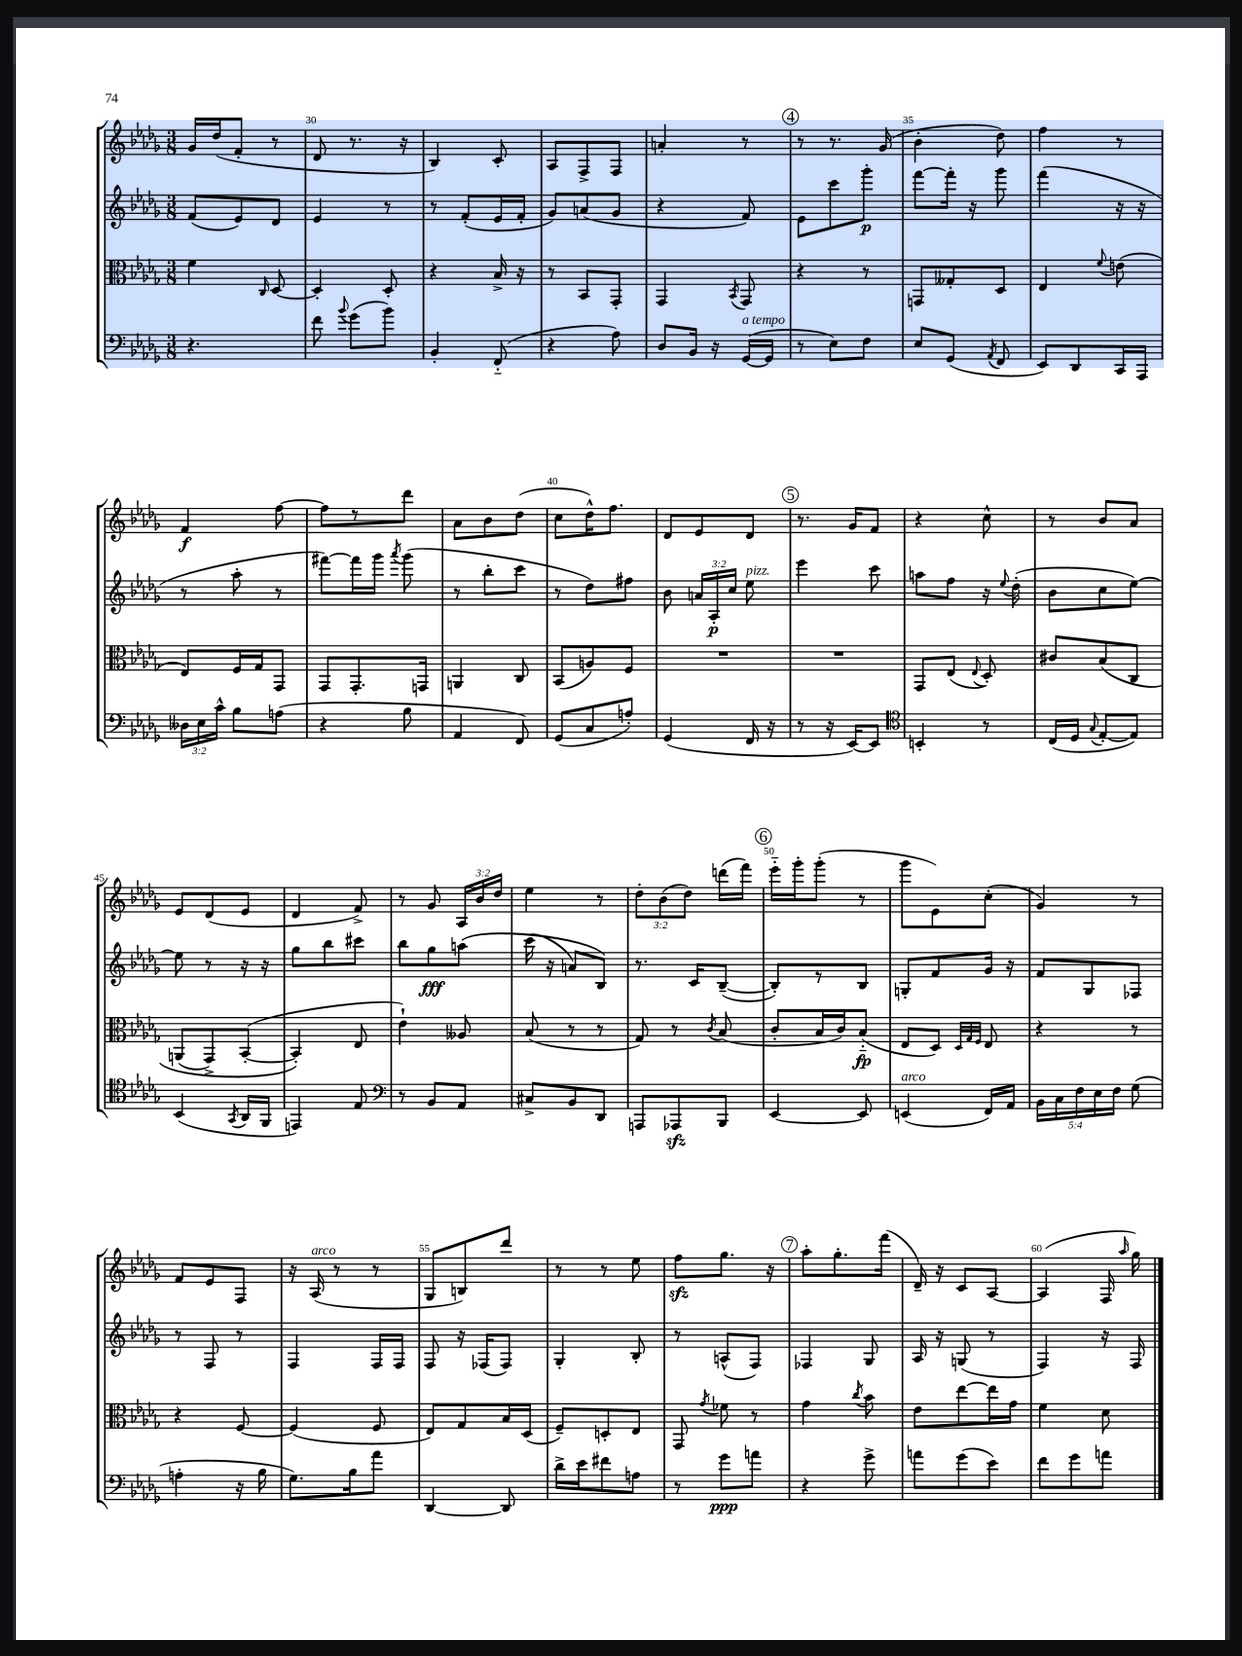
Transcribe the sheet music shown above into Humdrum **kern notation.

**kern	**kern	**kern	**kern
*staff4	*staff3	*staff2	*staff1
*clefF4	*clefC3	*clefG2	*clefG2
*k[b-e-a-d-g-]	*k[b-e-a-d-g-]	*k[b-e-a-d-g-]	*k[b-e-a-d-g-]
*M3/8	*M3/8	*M3/8	*M3/8
4.r	4f\	(8f/L	16g-/LL
.	.	.	(16dd-/J
.	.	8e-/)	8f'/J
.	16qqC/	.	.
.	[8D-/	8d-/J	8r
=	=	=	=
8f\	4D-'/]	4e-/	8d-/
8qqb-/	.	.	.
(8g-\L	.	.	8.r
8b-\J)	8D-'/	8r	.
.	.	.	16r
=	=	=	=
4BB-'/	4r	8r	4B-/)
.	.	(8f'/L	.
(8FF'~/	16B-^/	16e-/L	8c'/
.	16r	16f'/JJ	.
=	=	=	=
4r	8r	8g-/L)	8A-/L
.	8BB-/L	(8a/	8F^/
8A-\)	8GG-'/J	8g-/J	8F/J
=	=	=	=
8D-/L	4GG-/	4r	4a'/
16BB-/Jk	.	.	.
16r	.	.	.
.	8qBB-/	.	.
([16GG-/LL	8GG-/	8f/)	8r
16GG-/]JJ	.	.	.
=	=	=	=
8r	4r	8e-\L	8r
8E-\L)	.	8ccc\	8.r
8F\J	8r	8ggg-'\J	.
.	.	.	(16g-/
=	=	=	=
8E-/L	8GG/L	[8fff\L	4b-'\
(8GG-/J	8G--'/	16fff'\]Jk	.
.	.	16r	.
8qAA-/	.	.	.
8FF/	8D-/J	8ggg-\	8dd-\)
=	=	=	=
8EE-/L)	4E-/	(4fff\	4ff\
8DD-/	.	.	.
.	8qqf/	.	.
16CC/L	(8e\	16r	8r
16AAA-/JJ	.	16r	.
=	=	=	=
24D--\LL	8E-/L)	8r	4f/
24E-\	.	.	.
24c^^\JJ	.	.	.
8B-\L	16F/L	8aa-'\	.
.	16G-/J	.	.
(8A\J	8GG-/J	8r	[8ff\
=	=	=	=
4r	8GG-/L	[8fff#\L)	8ff\]L
.	8.GG-'/	16fff#\]L	8r
.	.	16ggg-\JJ	.
.	.	8qaaa-/	.
8B-\	.	(8ggg-\	8ddd-\J
.	16GG/Jk	.	.
=	=	=	=
4AA-/	4AA/	8r	8a-\L
.	.	8bb-'\L	8b-\
8FF/)	8C/	8ccc\J	(8dd-\J
=	=	=	=
(8GG-/L	(8BB-/L	8r	8cc\L
8C/	8A/)	8dd-\L)	16dd-^^\K)
.	.	.	8.ff\J
8A'/J)	8F/J	8ff#\J	.
=	=	=	=
(4GG-/	4.r	8b-\	8d-/L
.	.	24a/LL	8e-/
.	.	24A-'/	.
.	.	24cc/JJ	.
16FF/	.	8ee-\	8d-/J
16r	.	.	.
=	=	=	=
8r	4.r	4eee-\	8.r
16r	.	.	.
[16EE-/LK)	.	.	16g-/LK
8EE-/]J	.	8ccc\	8f/J
=	=	=	=
*clefC4	*	*	*
4BB'/	8GG-/L	8aa\L	4r
.	(8E-/J	8ff\J	.
.	8qqE-/	.	.
8r	8D-'/)	16r	8cc^^\
.	.	8qqee-/	.
.	.	(16dd-'\	.
=	=	=	=
(16C/LL	8c#/L	8b-\L	8r
16D-/JJ	.	.	.
8qqG-/	.	.	.
[8E-'/L	&(8B-/	8cc\	8b-/L
8E-/]J)	8C/J	[8ee-\J)	8a-/J
=	=	=	=
(4BB-/	(8AA/L	8ee-\]	8e-/L
.	8GG-^/)	8r	(8d-/
8qGG-/	.	.	.
16AA-/LL	([8BB-'/J	16r	8e-/J
16FF/JJ	.	16r	.
=	=	=	=
4EE/)	4BB-'/]&)	8gg-\L	4d-/
.	.	8bb-\	.
8E-/	8E-/	8ccc#\J	8f^/)
=	=	=	=
*clefF4	*	*	*
8r	4e-`\)	8bb-\L	8r
8BB-/L	.	8gg-\	8g-/
8AA-/J	8A--/	&(8aa\J	24A-/LL
.	.	.	24b-/
.	.	.	24dd-/JJ
=	=	=	=
8C#^/L	(8B-/	(16ccc\	4ee-\
.	.	16r	.
8BB-/	8r	8a/L)	.
8DD-/J	8r	8B-/J&)	8r
=	=	=	=
8AAA/L	8G-/)	8.r	12dd-'\L
.	.	.	(12b-\
8AAA-/	8r	.	.
.	.	.	12dd-\J)
.	.	16c/LK	.
.	8qc/	.	.
8BBB-/J	(8B-/	([8B-~/J	(16ddd\LL
.	.	.	16fff\JJ)
=	=	=	=
[4EE-/	8c'/L	8B-'/]L)	16eee-'~\LL
.	.	.	16ggg-'\J
.	16B-/L	8r	(8ggg-'\J
.	16c/J)	.	.
8EE-/]	(8B-'~/J	8B-/J	8r
=	=	=	=
(4EE/	8E-/L	8G'/L	8ggg-\L
.	8D-/J)	8f/	8e-\)
.	32qqD-/LLL	.	.
.	32qqG-/	.	.
.	32qqF/JJJ	.	.
16FF/LL)	8E-/	16g-/Jk	(8cc'\J
16AA-/JJ	.	16r	.
=	=	=	=
20BB-\LL	4r	8f/L	4g-/)
20C\	.	.	.
20F\	.	.	.
.	.	8G-/	.
20E-\	.	.	.
20F\JJ	.	.	.
(8G-\	8r	8F-/J	8r
=	=	=	=
4A'\	4r	8r	8f/L
.	.	8F/	8e-/
16r	[8F/	8r	8F/J
16B-\	.	.	.
=	=	=	=
8.G-\L)	(4F/]	4F/	16r
.	.	.	(16A-/
.	.	.	8r
16B-\k	.	.	.
8a-\J	8F/	16F/LL	8r
.	.	16F/JJ	.
=	=	=	=
[4DD-/	8E-/L)	8F/	8G-/L
.	8G-/	16r	8B/)
.	.	(16F-/LK	.
8DD-/]	16B-/L	8F-/J)	8ddd-/J
.	(16D-/JJ	.	.
=	=	=	=
16d-^\LL	8F~/L)	4G-'/	8r
16e-\J	.	.	.
8f#\	8D'/	.	8r
8A\J	8E-/J	8B-'/	8ee-\
=	=	=	=
8r	8GG-/	8r	8ff\L
.	8qg-/	.	.
8g-\L	8f-\	(8A^^/L	8.gg-\J
8a\J	8r	8F/J)	.
.	.	.	16r
=	=	=	=
4r	4g-\	4F-/	8aa-'\L
.	.	.	8.gg-'\
.	8qcc/	.	.
8g-^\	8b-\	8G-/	.
.	.	.	(16fff\Jk
=	=	=	=
8a\L	8e-\L	16A-/	16d-~/)
.	.	16r	16r
(8g-\	[8ee-\	(8G/	8c/L
8e-\J)	16ee-\]L	8r	[8A-/J
.	16g-\JJ	.	.
=	=	=	=
8f\L	4f\	4F/)	(4A-/]
8g-\	.	.	.
8a\J	8d-\	16r	16F/
.	.	.	16qqaa-/
.	.	16F/	16gg-\)
==	==	==	==
*-	*-	*-	*-
